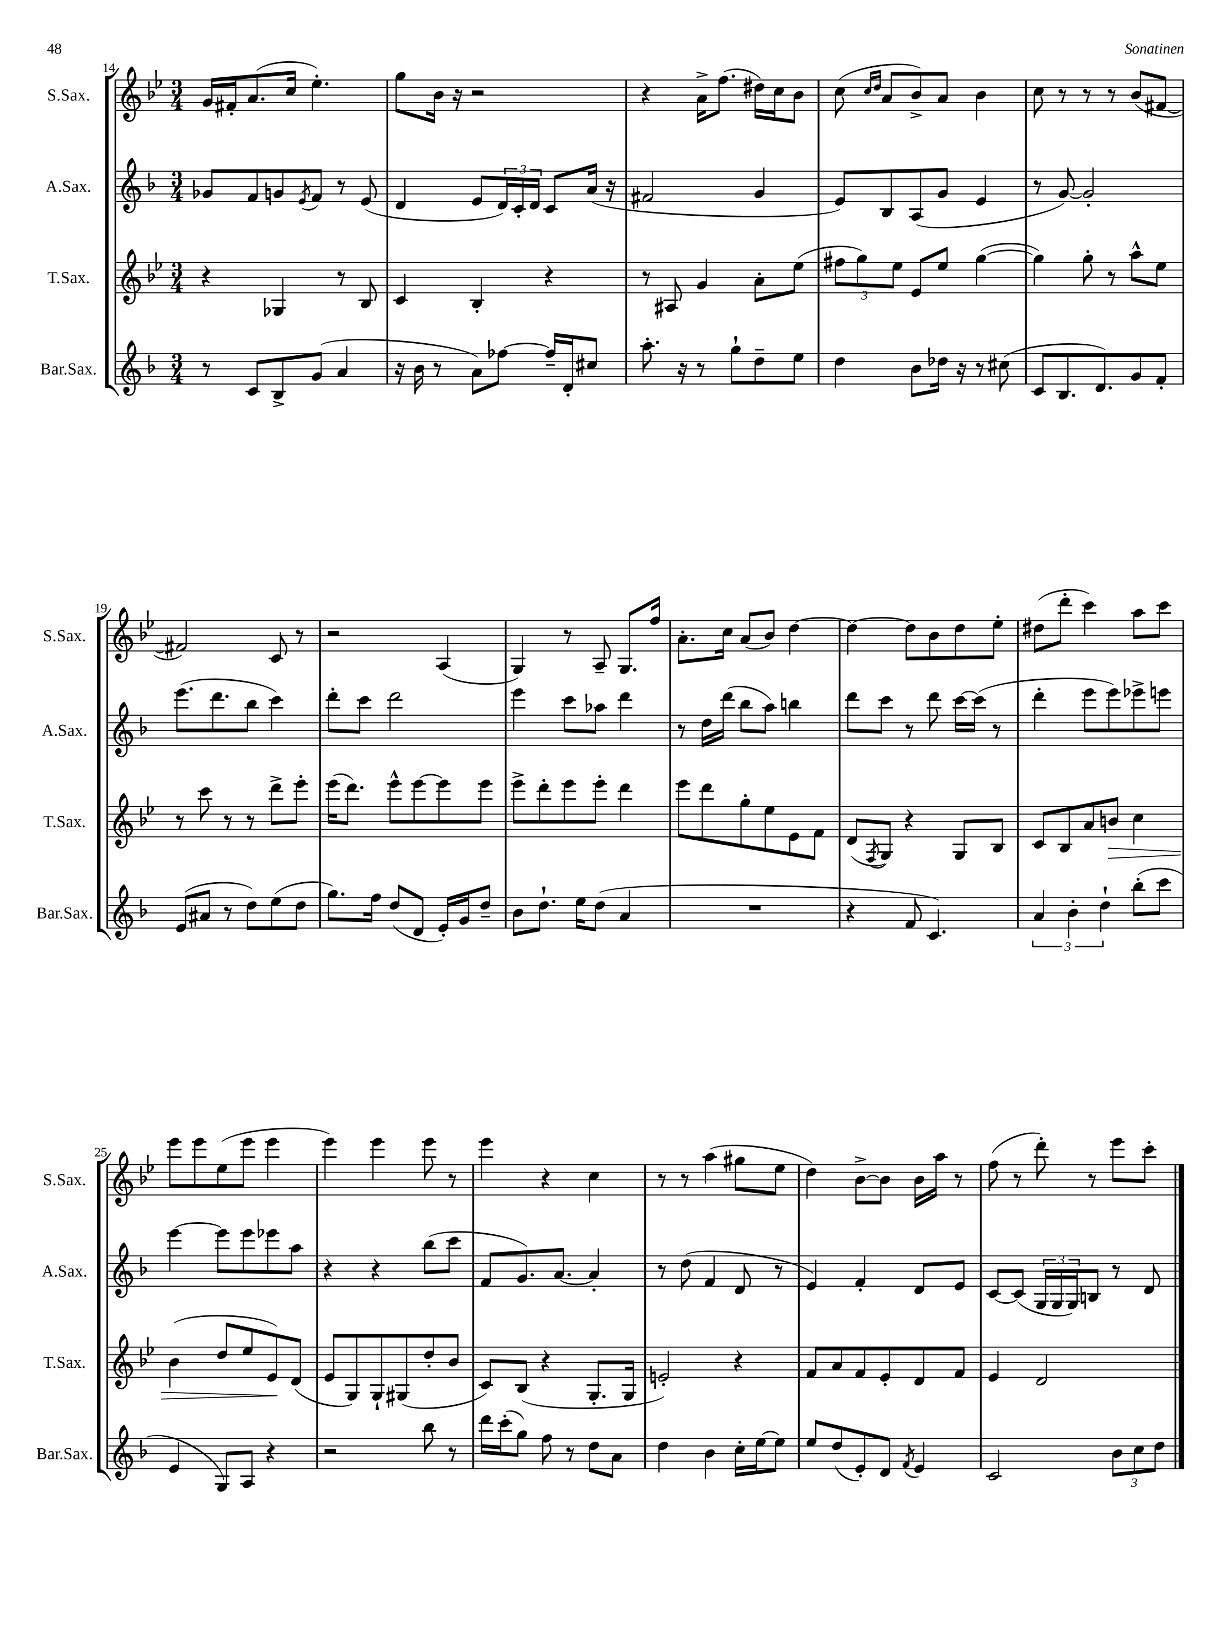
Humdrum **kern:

**kern	**kern	**kern	**kern
*staff4	*staff3	*staff2	*staff1
*clefG2	*clefG2	*clefG2	*clefG2
*k[b-]	*k[b-e-]	*k[b-]	*k[b-e-]
*M3/4	*M3/4	*M3/4	*M3/4
8r	4r	8g-/L	16g/LL
.	.	.	16f#'/J
8c/L	.	8f/	(8.a/
8B-^/	4G-/	8g/	.
.	.	.	16cc/Jk
.	.	8qe/	.
(8g/J	.	8f/J	4.ee-'\)
4a/	8r	8r	.
.	8B-/	(8e/	.
=	=	=	=
16r	4c/	4d/	8gg\L
16b-\	.	.	.
8r	.	.	16b-\Jk
.	.	.	16r
8a\L)	4B-'/	8e/L	2r
[8ff-\J	.	24d/L)	.
.	.	24c'/	.
.	.	24d/JJ	.
16ff-~/]LL	4r	8c/L	.
16d'/J	.	.	.
8cc#/J	.	(16a/Jk	.
.	.	16r	.
=	=	=	=
8.aa'\	8r	2f#/	4r
.	8A#/	.	.
16r	.	.	.
8r	4g/	.	16a^\LK
.	.	.	(8.ff\J
8gg`\L	.	.	.
8dd~\	8a'\L	4g/	16dd#\LL)
.	.	.	16cc\J
8ee\J	(8ee-\J	.	8b-\J
=	=	=	=
4dd\	12ff#\L	8e/L)	(8cc\
.	12gg\)	.	.
.	.	.	16qqcc/LL
.	.	.	16qqdd/JJ
.	.	8B-/	8a/L
.	12ee-\J	.	.
8b-\L	8e-/L	(8A/	8b-^/)
16dd-\Jk	8ee-/J	8g/J	8a/J
16r	.	.	.
8r	([4gg\	4e/	4b-\
(8cc#\	.	.	.
=	=	=	=
8c/L	4gg\])	8r	8cc\
8.B-/	.	[8g/)	8r
.	8gg'\	2g'/]	8r
8.d/)	.	.	.
.	8r	.	8r
8g/	8aa^^\L	.	(8b-/L
8f'/J	8ee-\J	.	[8f#/J
=	=	=	=
(8e/L	8r	(8.eee\L	2f#/])
8a#/J	8ccc\	.	.
.	.	8.ddd\	.
8r	8r	.	.
8dd\L)	8r	8bb-\J	.
(8ee\	8ddd^\L	4ccc\)	8c/
8dd\J	8eee-'\J	.	8r
=	=	=	=
8.gg\L)	(16eee-\LK	8ddd'\L	2r
.	8.ddd\J)	.	.
.	.	8ccc\J	.
16ff\Jk	.	.	.
(8dd/L	8eee-^^\L	2ddd\	.
8d/J	[8eee-\	.	.
16e'/LL)	8eee-\]	.	(4A/
16g/J	.	.	.
8dd~/J	8eee-\J	.	.
=	=	=	=
8b-\L	8eee-^\L	4eee\	4G/)
8.dd`\J	8ddd'\	.	.
.	8eee-\	8ccc\L	8r
16ee\LK	.	.	.
(8dd\J	8eee-'\J	8aa-\J	8A~/
4a/	4ddd\	4ddd\	8.G/L
.	.	.	16ff/Jk
=	=	=	=
2.r	8eee-\L	8r	8.a'\L
.	8ddd\	16dd\LL	.
.	.	(16ddd\JJ	16cc\Jk
.	8gg'\	8bb-\L	(8a/L
.	8ee-\	8aa\J)	8b-/J)
.	8e-\	4bb\	[4dd\
.	8f\J	.	.
=	=	=	=
4r	(8d/L	8ddd\L	4dd\_
.	8qF/	.	.
.	8G/J)	8ccc\J	.
8f/	4r	8r	8dd\]L
4.c/)	.	8ddd\	8b-\
.	8G/L	[16ccc\LL	8dd\
.	.	(16ccc\]JJ	.
.	8B-/J	8r	8ee-'\J
=	=	=	=
6a/	8c/L	4ddd'\	(8dd#\L
.	8B-/	.	8ddd'\J
6b-'\	.	.	.
.	8a/	8eee\L	4ccc\)
6dd`\	.	.	.
.	8b/J	8eee\)	.
(8bb-'\L	4cc\	8eee-^\	8aa\L
8ccc\J	.	8eee\J	8ccc\J
=	=	=	=
4e/	(4b-\	[4eee\	8eee-\L
.	.	.	8eee-\
8G/L)	8dd/L	8eee\]L	(8ee-\
8A/J	8ee-/	8eee\	8eee-\J
4r	8e-/)	8eee-\	4eee-\
.	(8d/J	8aa\J	.
=	=	=	=
2r	8e-/L	4r	4eee-\)
.	8G/)	.	.
.	8G`/	4r	4eee-\
.	(8G#/	.	.
8bb-\	8dd'/	(8bb-\L	8eee-\
8r	8b-/J	8ccc\J	8r
=	=	=	=
16ddd\LL	8c/L)	8f/L	4eee-\
(16ccc'\J	.	.	.
8gg\J)	(8B-/J	8.g/)	.
8ff\	4r	.	4r
.	.	[8.a/J	.
8r	.	.	.
8dd\L	8.G'/L	4a'/]	4cc\
8a\J	.	.	.
.	16G/Jk	.	.
=	=	=	=
4dd\	2e'/)	8r	8r
.	.	(8dd\	8r
4b-\	.	4f/	(4aa\
16cc'\LL	4r	8d/	8gg#\L
[16ee\J	.	.	.
8ee\]J	.	8r	8ee-\J
=	=	=	=
8ee/L	8f/L	4e/)	4dd\)
(8dd/	8a/	.	.
8e'/)	8f/	4f'/	[8b-^\L
8d/J	8e-'/	.	8b-\]J
8qf/	.	.	.
4e/	8d/	8d/L	16b-\LL
.	.	.	16aa\JJ
.	8f/J	8e/J	8r
=	=	=	=
2c/	4e-/	[8c/L	(8ff\
.	.	(8c/]J	8r
.	2d/	24G/LL	8ddd'\)
.	.	24G/	.
.	.	24G/J)	.
.	.	8B/J	8r
12b-\L	.	8r	8eee-\L
12cc\	.	.	.
.	.	8d/	8ccc'\J
12dd\J	.	.	.
==	==	==	==
*-	*-	*-	*-
